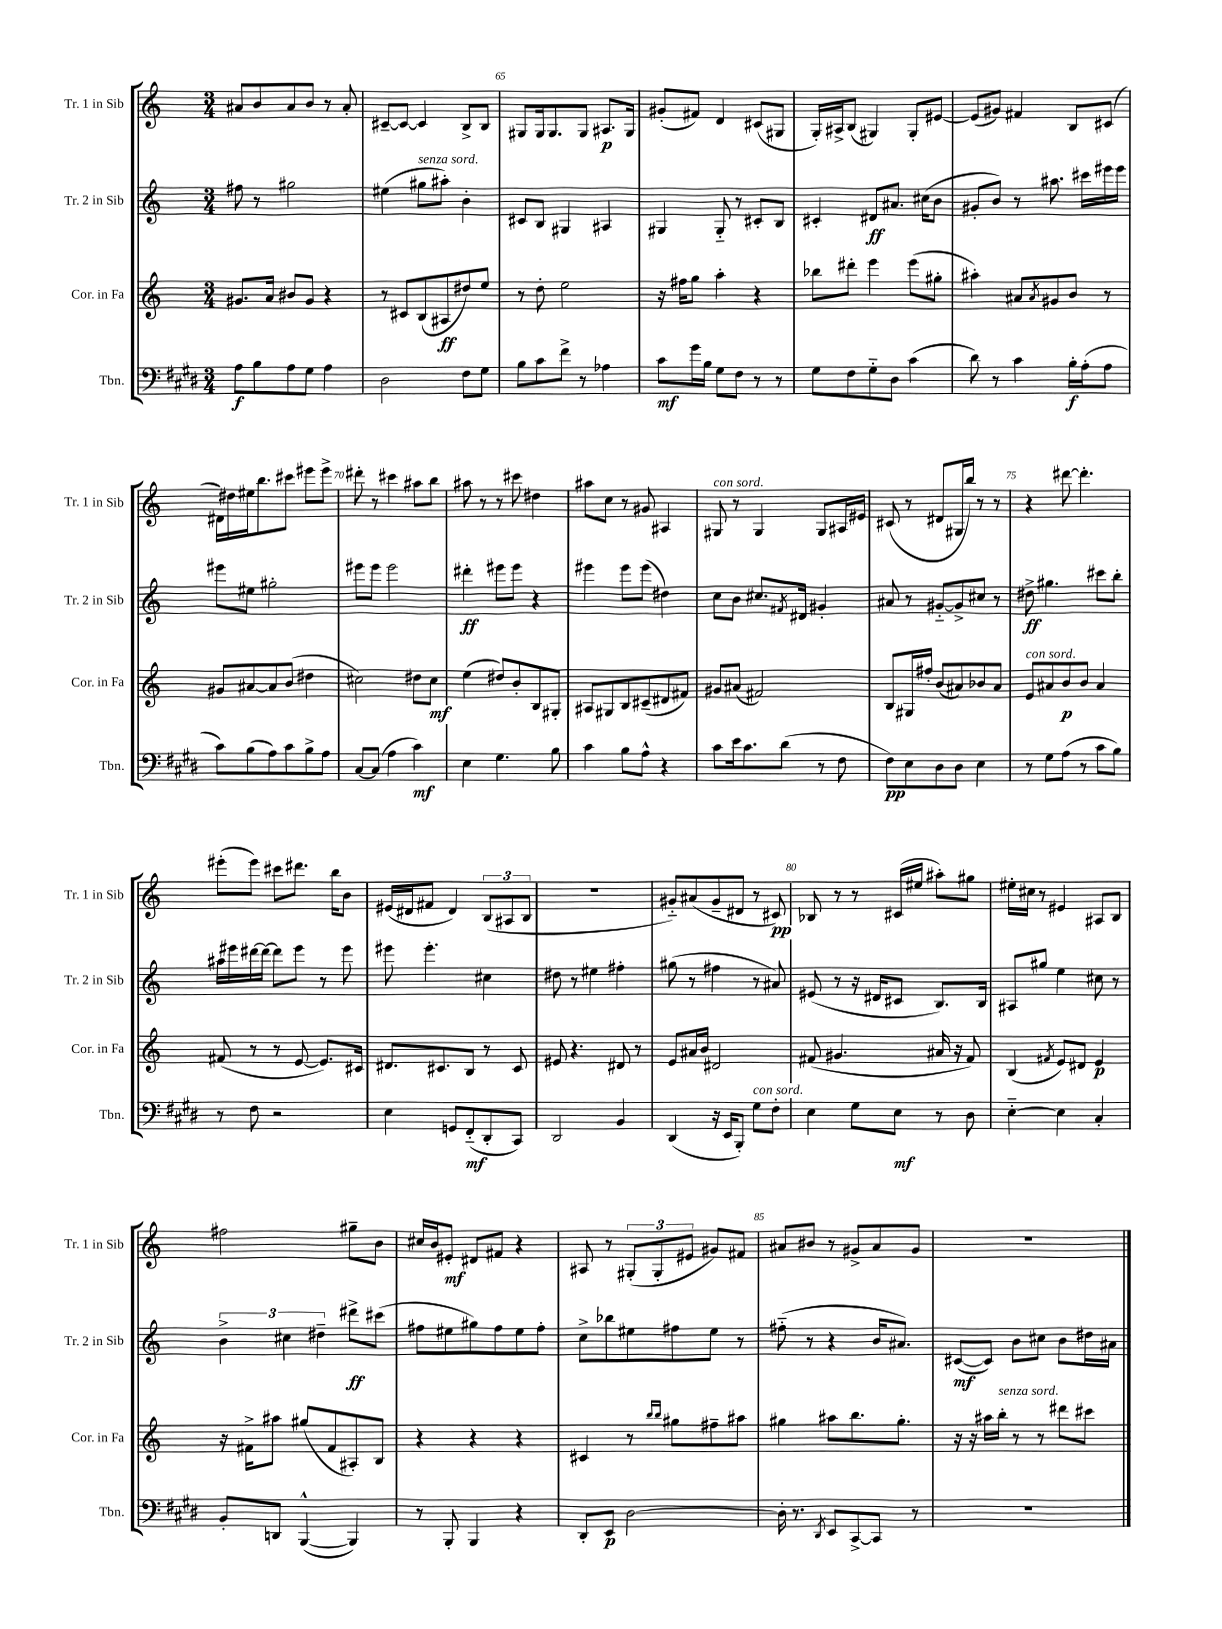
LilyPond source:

<<
\new StaffGroup <<
\new Staff = "s0" \with { instrumentName = "Tr. 1 in Sib" shortInstrumentName = "Tr. 1 in Sib" } {
    \clef treble \key c \major \numericTimeSignature \time 3/4
    ais'8 b'8 ais'8 b'8 r8 ais'8-. |
    cis'8~-- cis'8~ cis'4 b8-> b8 |
    gis8 gis16 gis8. gis8 ais8.\p gis16 |
    gis'8-.( fis'8) d'4 cis'8( gis8 |
    g16-.) ais16-> b8( gis4) gis8-. eis'8~ |
    eis'8( gis'8) fis'4 b8 cis'8( |
    dis'16) dis''16 eis''16 b''8. cis'''8 eis'''8 eis'''8-> |
    dis'''8-. r8 cis'''4 ais''8 b''8 |
    ais''8 r8 r8 cis'''8 dis''4 |
    ais''8 c''8 r8 gis'8 ais4 |
    gis8^\markup { \italic "con sord." } r8 gis4 gis8 ais16 eis'16 |
    cis'8( r8 dis'8 gis16 b''16) r8 r8 |
    r4 dis'''8~ dis'''4.-. |
    eis'''8-.( eis'''8) cis'''8 dis'''8. b''16 b'8 |
    eis'16( dis'16 fis'8 dis'4) \tuplet 3/2 { b8( ais8 b8 } |
    R2. |
    gis'8-_) ais'8( gis'8-- dis'8 r8 cis'8\pp) |
    bes8 r8 r8 cis'16( eis''16 ais''8-.) gis''8 |
    eis''16-. cis''16 r8 eis'4 ais8 b8 |
    fis''2 gis''8-- b'8 |
    cis''16 b'16 eis'8-.\mf dis'8 fis'8 r4 |
    ais8 r8 \tuplet 3/2 { gis8-.( gis8-. eis'8 } gis'8) fis'8 |
    ais'8 bis'8 r8 gis'8-> ais'8 gis'8 |
    R2. \bar "|." |
}
\new Staff = "s1" \with { instrumentName = "Tr. 2 in Sib" shortInstrumentName = "Tr. 2 in Sib" } {
    \clef treble \key c \major \numericTimeSignature \time 3/4
    fis''8 r8 gis''2 |
    eis''4( gis''8^\markup { \italic "senza sord." } ais''8-.) b'4-. |
    cis'8 b8 gis4 ais4 |
    gis4 gis8-_ r8 cis'8-. b8 |
    cis'4-. dis'8\ff ais'8. cis''16( b'8 |
    gis'8-. b'8) r8 ais''8. cis'''16 eis'''16 eis'''16 |
    eis'''8 eis''8 gis''2-. |
    eis'''8 eis'''8 eis'''2 |
    dis'''4-.\ff eis'''8 eis'''8 r4 |
    eis'''4 eis'''8 eis'''8( dis''4) |
    c''8 b'8 cis''8. \acciaccatura { fis'8 } dis'16 gis'4-. |
    ais'8 r8 gis'8~-_ gis'8-> cis''8 r8 |
    dis''8->\ff gis''4. cis'''8 b''8-. |
    ais''16 eis'''16 dis'''16~ dis'''16~ dis'''8 eis'''8 r8 eis'''8 |
    eis'''8 eis'''4.-. cis''4 |
    dis''8 r8 eis''4 fis''4-. |
    gis''8( r8 fis''4 r8 ais'8) |
    eis'8( r8 r16 dis'16 cis'8 b8.) b16 |
    ais8 gis''8 e''4 cis''8 r8 |
    \tuplet 3/2 { b'4-> cis''4 dis''4-- } dis'''8->\ff cis'''8( |
    fis''8 eis''8 gis''8) fis''8 eis''8 fis''8-. |
    c''8-> bes''8 eis''8 fis''8 eis''8 r8 |
    fis''8-_( r8 r4 b'16 ais'8.) |
    cis'8~\mf( cis'8) b'8 cis''8 b'8 dis''16 ais'16 \bar "|." |
}
\new Staff = "s2" \with { instrumentName = "Cor. in Fa" shortInstrumentName = "Cor. in Fa" } {
    \clef treble \key c \major \numericTimeSignature \time 3/4
    gis'8. a'16 bis'8 gis'8 r4 |
    r8 cis'8 b8( ais8\ff dis''8) e''8 |
    r8 d''8-. e''2 |
    r16 fis''16 g''8 a''4-. r4 |
    bes''8 dis'''8-. e'''4 e'''8( gis''8-. |
    ais''4-.) ais'8 \acciaccatura { ais'8 } gis'8 b'8 r8 |
    gis'8 ais'8~ ais'8 b'8( dis''4 |
    cis''2) dis''8 cis''8\mf |
    e''4( dis''8) b'8-. b8 gis8-. |
    ais8 gis8 b8 cis'8--( dis'8 fis'8) |
    gis'8 ais'8( fis'2) |
    b8 gis16 fis''16-. b'8( ais'8) bes'8 ais'8 |
    e'8^\markup { \italic "con sord." } ais'8 b'8\p b'8 ais'4 |
    fis'8( r8 r8 e'8~ e'8.) cis'16 |
    dis'8. cis'8. b8 r8 cis'8 |
    eis'8 r4. dis'8 r8 |
    e'8 ais'16 b'16 dis'2 |
    fis'8( gis'4. ais'16 r16 fis'8) |
    b4( \acciaccatura { fis'8 } e'8) dis'8 e'4\p |
    r16 fis'16-> ais''8 gis''8( fis'8 ais8-.) b8 |
    r4 r4 r4 |
    cis'4 r8 \grace { b''16 b''16 } gis''8 fis''8-- ais''8 |
    gis''4 ais''8 b''8. gis''8.-. |
    r16 r16 ais''16 b''16-.^\markup { \italic "senza sord." } r8 r8 dis'''8 cis'''8 \bar "|." |
}
\new Staff = "s3" \with { instrumentName = "Tbn." shortInstrumentName = "Tbn." } {
    \clef bass \key e \major \numericTimeSignature \time 3/4
    a8\f b8 a8 gis8 a4 |
    dis2 fis8 gis8 |
    b8 cis'8 fis'8-> r8 aes4 |
    cis'8\mf gis'16 b16 gis8 fis8 r8 r8 |
    gis8 fis8 gis8-_ dis8 cis'4( |
    dis'8) r8 cis'4 b16-.\f a16-.( a8 |
    cis'8) b8( a8) cis'8 b8-> a8 |
    cis8~ cis8( a4 cis'4\mf) |
    e4 gis4. b8 |
    cis'4 b8 a8-^ r4 |
    cis'8 e'16 cis'8. dis'8( r8 fis8 |
    fis8\pp) e8 dis8 dis8 e4 |
    r8 gis8 a8( r8 cis'8 b8) |
    r8 fis8 r2 |
    e4 g,8 fis,8-_\mf( dis,8-. cis,8) |
    dis,2 b,4 |
    dis,4( r16 e,16 b,,8-.) gis8^\markup { \italic "con sord." } fis8-. |
    e4 gis8 e8\mf r8 dis8 |
    e4~-_ e4 cis4-. |
    b,8-. d,8 b,,4~-^( b,,4) |
    r8 b,,8-. b,,4 r4 |
    dis,8-. e,8\p dis2~ |
    dis16-. r8. \acciaccatura { dis,8 } e,8 cis,8~-> cis,8 r8 |
    R2. \bar "|." |
}
>>
>>
\layout { \context { \Score currentBarNumber = #63 \override BarNumber.break-visibility = ##(#f #t #t) barNumberVisibility = #(every-nth-bar-number-visible 5) } }
